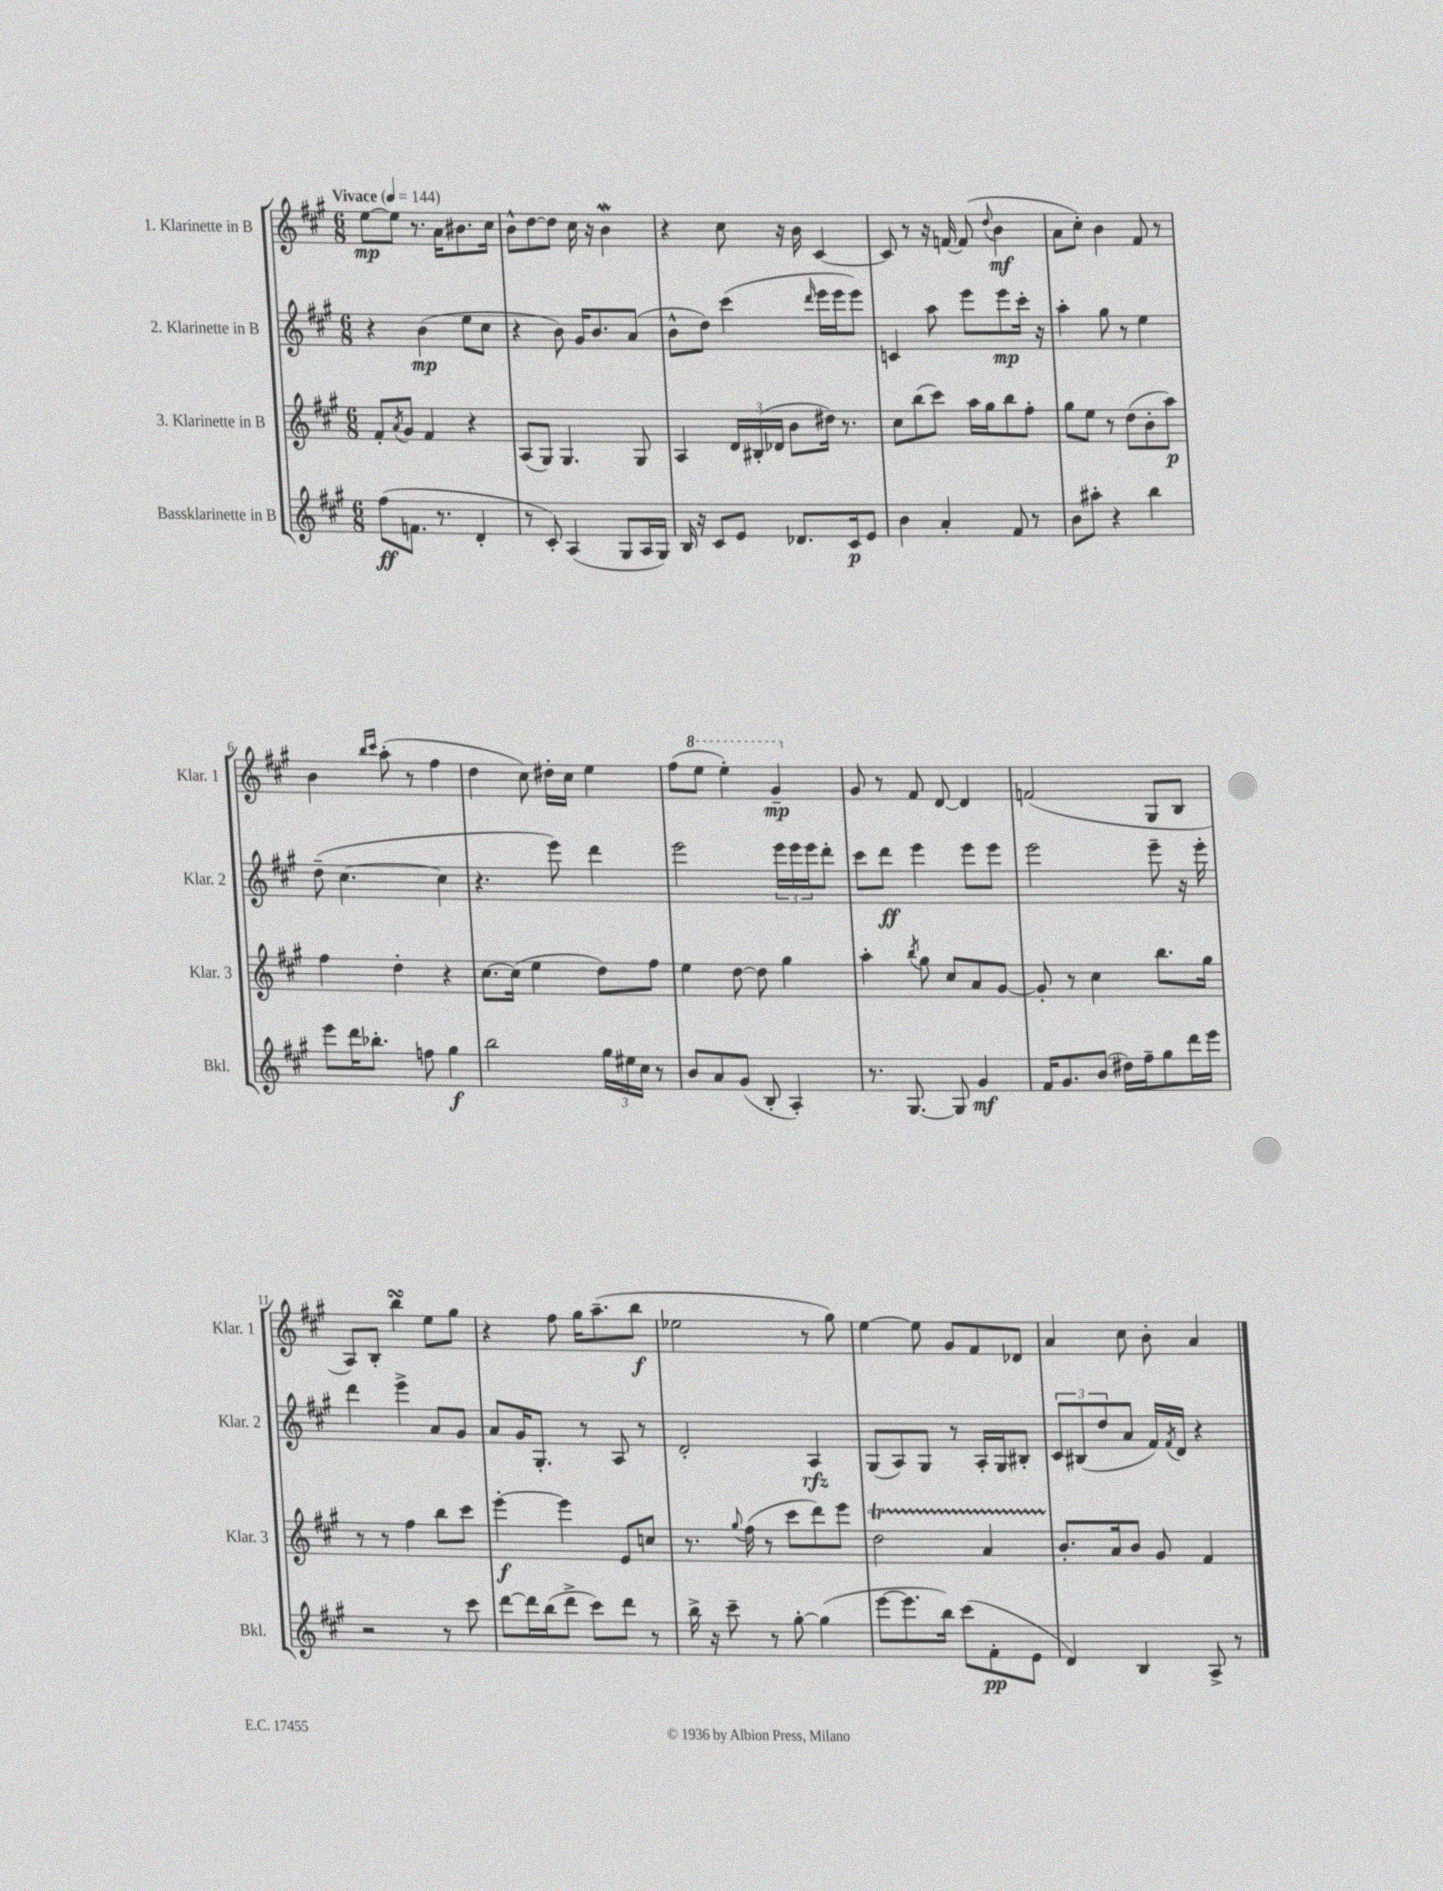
<<
\new StaffGroup <<
\new Staff = "s0" \with { instrumentName = "1. Klarinette in B" shortInstrumentName = "Klar. 1" } {
    \clef treble \key a \major \numericTimeSignature \time 6/8 \tempo "Vivace" 4 = 144
    e''8~\mp e''8 r8. a'16 bis'8. cis''16 |
    b'8-^ d''8~ d''8 cis''16 r16 b'4\mordent |
    r4 cis''8 r16 b'16 cis'4~ |
    cis'8 r8 r16 f'16~ f'8( \appoggiatura { d''8 } b'4\mf |
    a'8 cis''8-.) b'4 fis'8 r8 |
    b'4 \grace { b''16 cis'''16 } a''8-.( r8 fis''4 |
    d''4 cis''8) dis''16-. cis''16 e''4 |
    fis''8( \ottava #1 e'''8 e'''4-.) gis''4--\mp \ottava #0 |
    gis'8 r8 fis'8 d'8~ d'4 |
    f'2( gis8 b8 |
    a8) b8-. b''4\turn e''8 gis''8 |
    r4 fis''8 gis''16 a''8.--( b''8\f |
    ees''2 r8 gis''8) |
    e''4~ e''8 gis'8 fis'8 des'8 |
    a'4 cis''8 b'8-. a'4 \bar "|." |
}
\new Staff = "s1" \with { instrumentName = "2. Klarinette in B" shortInstrumentName = "Klar. 2" } {
    \clef treble \key a \major \numericTimeSignature \time 6/8
    r4 b'4\mp( e''8 cis''8 |
    r4 b'8) gis'16 b'8. a'8( |
    b'8-^ d''8) cis'''4( \grace { d'''16 } e'''16 e'''16 e'''8) |
    c'4 a''8 e'''8 e'''8\mp cis'''16-. r16 |
    a''4-. gis''8 r8 e''4 |
    d''8--( cis''4.~ cis''4 |
    r4. e'''8) d'''4 |
    e'''2 \tuplet 3/2 { e'''16 e'''16 e'''16 } d'''8-. |
    cis'''8 d'''8\ff e'''4 e'''8 e'''8 |
    e'''2 e'''8-- r16 e'''16-. |
    d'''4 e'''4-> a'8 gis'8 |
    a'8 gis'16 gis8.-. r8 a8 r8 |
    d'2-. a4\rfz |
    gis8( a8) gis8 r8 a16-. gis16 bis8-. |
    \tuplet 3/2 { cis'8 bis8( d''8 } a'8 fis'16) \acciaccatura { fis'8 } d'16 r4 \bar "|." |
}
\new Staff = "s2" \with { instrumentName = "3. Klarinette in B" shortInstrumentName = "Klar. 3" } {
    \clef treble \key a \major \numericTimeSignature \time 6/8
    fis'8-. \acciaccatura { a'8 } gis'8 fis'4 r4 |
    a8( gis8) gis4. gis8 |
    a4 \tuplet 3/2 { d'16 bis16-.( des'16 } b'8 dis''16) r8. |
    cis''8 b''8( cis'''8) a''16 gis''16 b''8 fis''8-. |
    gis''8 e''8 r8 d''8( b'8-. a''8\p) |
    fis''4 d''4-. r4 |
    cis''8.~ cis''16( e''4 d''8) fis''8 |
    e''4 d''8~ d''8 gis''4 |
    a''4-. \acciaccatura { b''8 } gis''8 cis''8 a'8 gis'8~ |
    gis'8-. r8 cis''4 b''8. gis''16 |
    r8 r8 fis''4 b''8 cis'''8 |
    e'''4~-.\f e'''4 e'8 c''8 |
    r8. \appoggiatura { gis''8 } fis''16( r8 cis'''8 d'''8) e'''8 |
    d''2\startTrillSpan a'4 |
    b'8.-.\stopTrillSpan a'16 b'8 gis'8 fis'4 \bar "|." |
}
\new Staff = "s3" \with { instrumentName = "Bassklarinette in B" shortInstrumentName = "Bkl." } {
    \clef treble \key a \major \numericTimeSignature \time 6/8
    fis''8\ff( f'8. r8. d'4-. |
    r8 cis'8-.) a4( gis8 a16 gis16) |
    b16 r16 cis'8 e'8 des'8. cis'16\p e'8 |
    b'4 a'4-. fis'8 r8 |
    b'8 ais''8-. r4 b''4 |
    e'''8 d'''16 bes''8.-. f''8 gis''4\f |
    b''2 \tuplet 3/2 { gis''16 eis''16 cis''16 } r8 |
    b'8 a'8 gis'8( b8-. a4-.) |
    r8. gis8.~ gis8 gis'4\mf |
    fis'16 gis'8. b'8( dis''16) fis''16-- gis''8 d'''16 e'''16 |
    r2 r8 cis'''8 |
    d'''8~ d'''16 b''16( d'''8-> cis'''8) d'''8 r8 |
    b''16-> r16 cis'''8-- r8 gis''8~-. gis''4( |
    e'''8~ e'''8. b''16) cis'''8( fis'8-.\pp e'8 |
    d'4) b4 a8-> r8 \bar "|." |
}
>>
>>
